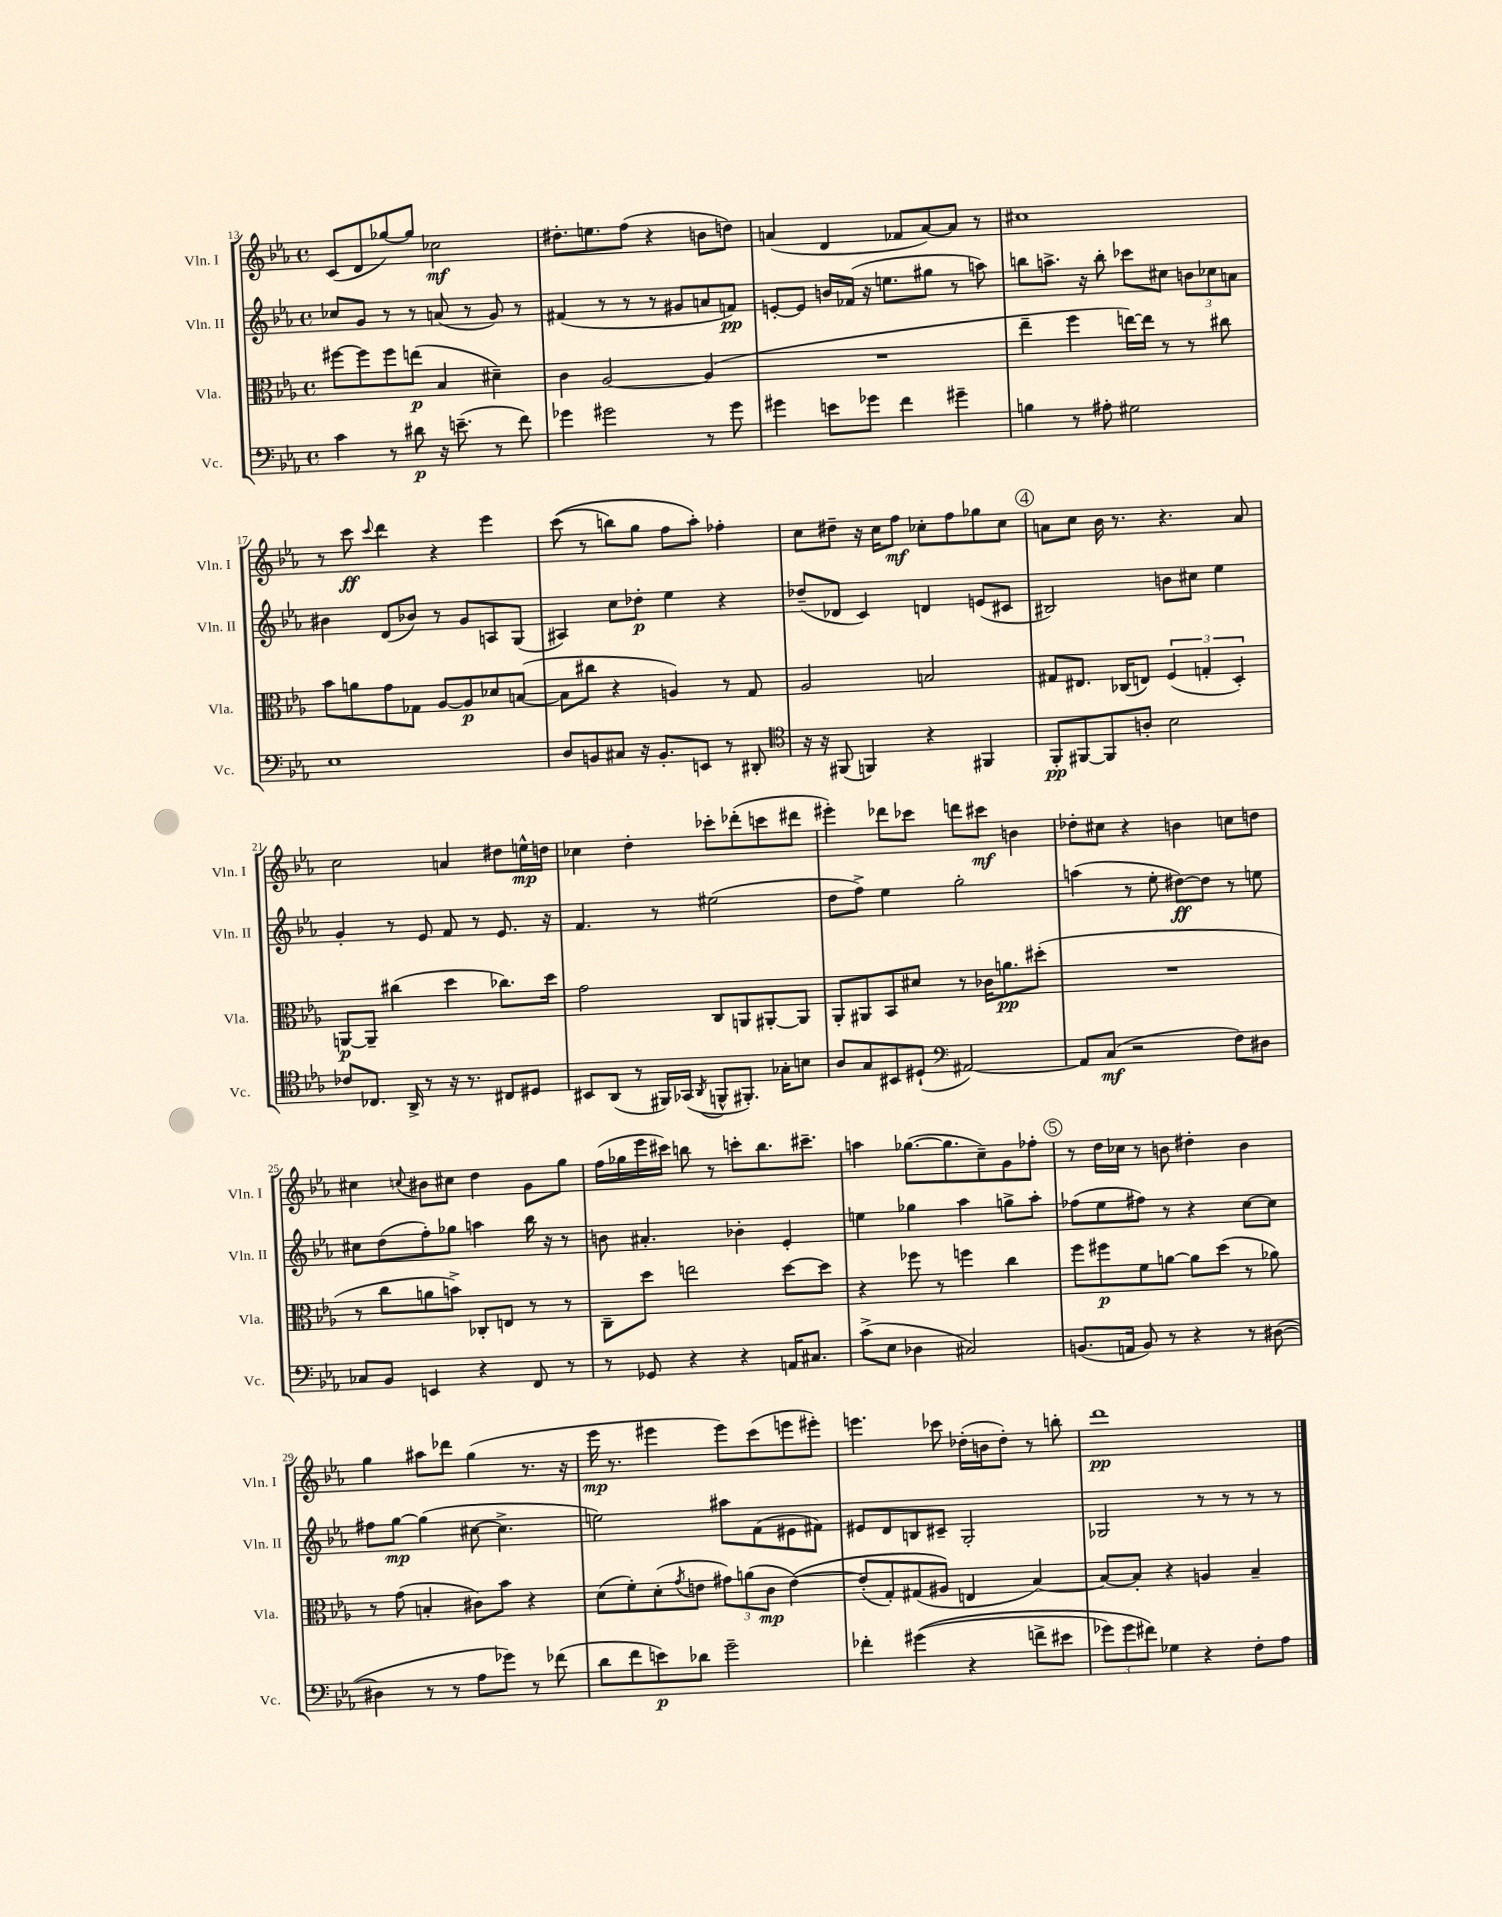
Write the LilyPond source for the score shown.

<<
\new StaffGroup <<
\new Staff = "s0" \with { instrumentName = "Vln. I" shortInstrumentName = "Vln. I" } {
    \clef treble \key ees \major \defaultTimeSignature \time 4/4
    c'8( d'8 ges''8~) ges''8 ces''2\mf |
    dis''8.-. e''8. f''8( r4 b'8 d''8) |
    a'4( d'4 fes'8 a'8~) a'8 r8 |
    cis''1 |
    r8 c'''8\ff \appoggiatura { c'''8 } d'''4 r4 ees'''4 |
    c'''8(\( r8 b''8) g''8 f''8 aes''8-.\) fes''4-. |
    c''8 dis''8-- r16 c''16 f''8\mf ces''8-. f''8 ges''8 ces''8 |
    \mark \markup { \circle "4" } a'8 c''8 bes'16 r8. r4. a'8 |
    c''2 a'4 dis''8 e''16-^\mp d''16 |
    ces''4 d''4-. ces'''8-. des'''8-.( c'''8 dis'''8 |
    eis'''4-.) des'''8 ces'''8 d'''8 cis'''8\mf b'4 |
    des''8-. cis''8 r4 b'4 c''8 d''8 |
    cis''4 \appoggiatura { c''8 } bis'8 cis''8 d''4 g'8 g''8 |
    f''16( ges''16 ees'''16 cis'''16) b''8 r8 c'''8-. b''8. cis'''8.-- |
    a''4 ges''8.~( ges''8. c''8--) g'8 fes''8-. |
    \mark \markup { \circle "5" } r8 d''16 ces''16 r8 b'8 dis''4-. b'4 |
    g''4 ais''8 des'''8 g''4( r8. r16 |
    ees'''16\mp r8. eis'''4 eis'''8) c'''8( e'''8 eis'''8-.) |
    e'''4. ces'''8 des''16-.( b'16 des''8-.) r8 b''8-. |
    d'''1\pp \bar "|." |
}
\new Staff = "s1" \with { instrumentName = "Vln. II" shortInstrumentName = "Vln. II" } {
    \clef treble \key ees \major \defaultTimeSignature \time 4/4
    ces''8 g'8 r8 r8 a'8( r8 g'8) r8 |
    fis'4( r8 r8 r8 gis'8 a'8 f'8\pp) |
    e'8~-. e'8 b'16 fes'16( r16 e''8. gis''8 r8 a''8) |
    b''8 a''8.-> r16 b''8-. ces'''8 cis''8 \tuplet 3/2 { b'8 ces''8 a'8 } |
    bis'4 d'8( bes'8) r8 g'8 a8 g8( |
    ais4) c''8 des''8-.\p ees''4 r4 |
    des''8--( des'8 c'4) d'4 e'8( cis'8 |
    \mark \markup { \circle "4" } bis2) b'8 cis''8 ees''4 |
    g'4-. r8 ees'8 f'8 r8 ees'8. r16 |
    f'4. r8 eis''2( |
    d''8 f''8->) ees''4 g''2-. |
    a''4( r8 ees''8-. dis''8~\ff) dis''8 r8 e''8 |
    cis''8 d''8( f''8-.) ges''8 a''4 bes''16 r16 r8 |
    b'8 ais'4.-. bes'4-. ees'4-. |
    e''4 ges''4 aes''4 g''8-> aes''8-. |
    \mark \markup { \circle "5" } fes''8( ees''8 fis''8) r8 r4 c''8~ c''8 |
    fis''8 g''8~\mp g''4( cis''8~ cis''4.-> |
    e''2) ais''8 f'8( eis'8 fis'8) |
    eis'8 d'8 b8 cis'8-- g2-. |
    ges2 r8 r8 r8 r8 \bar "|." |
}
\new Staff = "s2" \with { instrumentName = "Vla." shortInstrumentName = "Vla." } {
    \clef alto \key ees \major \defaultTimeSignature \time 4/4
    fis''8~ fis''8 fis''8 e''8\p( bes4 dis'4--) |
    c'4 aes2~ aes4( |
    R1 |
    ees''4-- f''4 e''16~) e''16 r8 r8 cis''8 |
    bes'8 a'8 g'8 ges8 aes8~ aes8\p des'8 b8~( |
    b8 cis''8 r4 a4) r8 g8 |
    aes2 b2 |
    \mark \markup { \circle "4" } gis8 eis8. ces16( e8) \tuplet 3/2 { f4( g4-. d4-.) } |
    a,8~\p a,8-- cis''4( d''4 ces''8.) d''16 |
    g'2 c8 a,8 ais,8~-. ais,8 |
    aes,8-. ais,8 bes,8 dis'8 r8 ces'16 a'8.\pp dis''8-.( |
    R1 |
    r8 c''8 a'8 b'8->) ces8-. e8 r8 r8 |
    c8-- d''8 e''2 d''8~ d''8 |
    r4 fes''8 r8 f''4 c''4 |
    \mark \markup { \circle "5" } f''8 fis''8\p f'8 a'8~ a'8 d''8( r8 aes'8) |
    r8 g'8( b4-. cis'8) bes'8 r4 |
    d'8( f'8-.) d'8-.( \acciaccatura { g'8 } e'8 \tuplet 3/2 { gis'8) a'8( c'8\mp } e'4~)\( |
    e'8-.( g8-.) gis8( ais8\) e4 bes4~) |
    bes8~ bes8-. r4 a4 bes4-- \bar "|." |
}
\new Staff = "s3" \with { instrumentName = "Vc." shortInstrumentName = "Vc." } {
    \clef bass \key ees \major \defaultTimeSignature \time 4/4
    c'4 r8 dis'8\p r16 e'8.--( r8 f'8) |
    ges'4 gis'2 r8 gis'8 |
    gis'4 e'8 ges'8 f'4 gis'4-- |
    b4 r8 ais8-. gis2 |
    ees1 |
    d8 b,8 cis8 r16 b,8.-. e,8 r8 dis,8-. |
    \clef tenor r16 r16 fis,8( f,4) r4 fis,4 |
    \mark \markup { \circle "4" } f,8-.\pp fis,8~ fis,8 a8-. bes2 |
    ces'8 ces8. aes,16-> r8 r16 r8. cis8 dis8 |
    bis,8 aes,8( r8 fis,16) ges,16( \acciaccatura { aes,8 } f,8-^ fis,8.-.) ges16-. b8 |
    aes8 g8 bis,8 dis8-!( \clef bass ais,2~) |
    ais,8 c8\mf( r2 f8) dis8 |
    ces8 bes,8 e,4 r4 f,8 r8 |
    r8 ges,8 r4 r4 a,16 cis8. |
    c'8->( ees8 des4 cis2) |
    \mark \markup { \circle "5" } b,8.( a,16 b,8) r8 r4 r8 dis8~( |
    dis4 r8 r8 aes8 ges'8) r8 fes'8( |
    d'8 f'8 e'8\p) des'8 g'2-- |
    fes'4-. gis'4(\( r4 f'8-> eis'8 |
    \tuplet 3/2 { ges'8) ges'8 fis'8\) } ges4 r4 f8-. aes8 \bar "|." |
}
>>
>>
\layout { \context { \Score currentBarNumber = #13 } }
